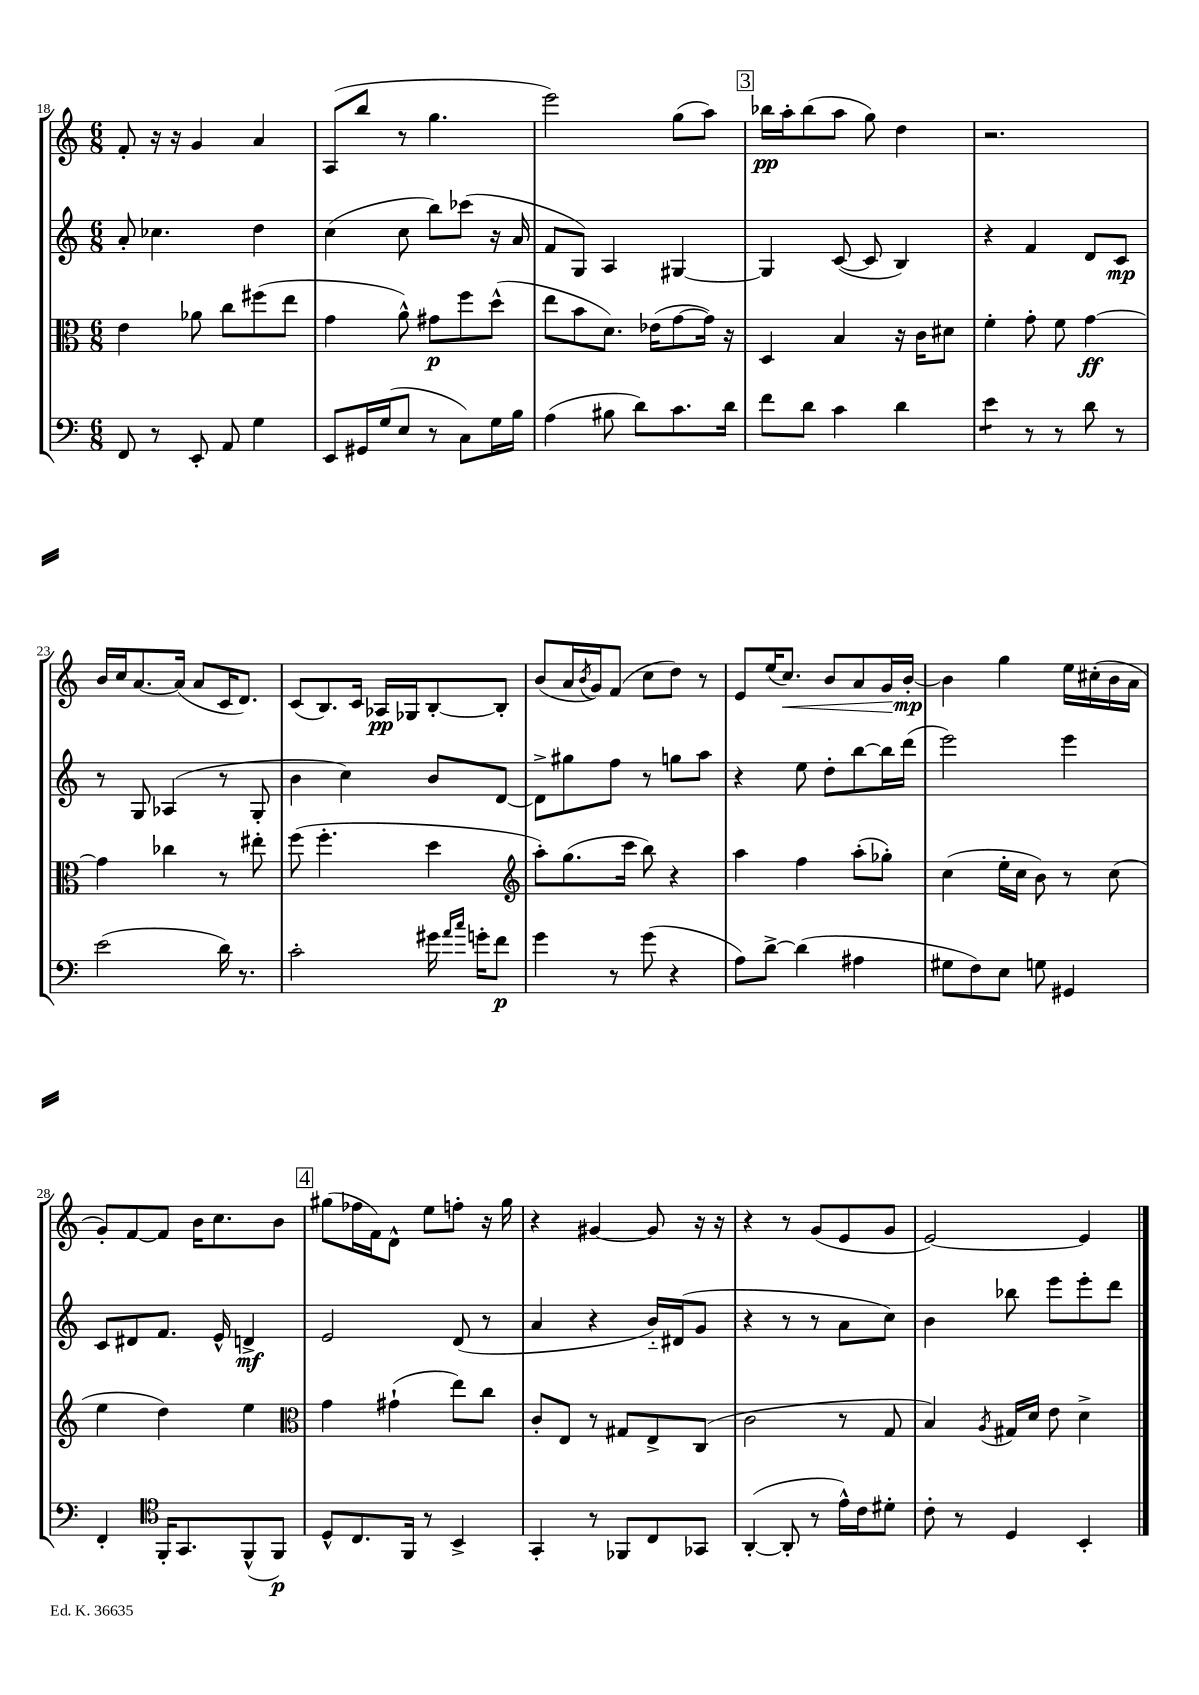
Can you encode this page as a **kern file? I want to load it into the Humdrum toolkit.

**kern	**kern	**kern	**kern
*staff4	*staff3	*staff2	*staff1
*clefF4	*clefC3	*clefG2	*clefG2
*k[]	*k[]	*k[]	*k[]
*M6/8	*M6/8	*M6/8	*M6/8
8FF	4e	8a'	8f'
8r	.	4.cc-	16r
.	.	.	16r
8EE'	8a-	.	4g
8AA	8cc	.	.
4G	(8ff#	4dd	4a
.	8ee	.	.
=	=	=	=
8EE	4g	(4cc	(8A
16GG#	.	.	8bb
(16G	.	.	.
8E	8a^^)	8cc	8r
8r	8g#	8bb)	4.gg
8C)	8ff	(8ccc-	.
16G	(8dd^^	16r	.
16B	.	16a	.
=	=	=	=
(4A	8ee	8f	2eee)
.	8b	8G)	.
8B#	8.d)	4A	.
8d)	.	.	.
.	(16e-	.	.
8.c	[8g	[4G#	(8gg
.	16g])	.	8aa)
16d	16r	.	.
=	=	=	=
8f	4D	4G#]	16bb-
.	.	.	16aa'
8d	.	.	(8bb-
4c	4B	([8c	8aa
.	.	8c]	8gg)
4d	16r	4B)	4dd
.	16c	.	.
.	8d#	.	.
=	=	=	=
4e	4f'	4r	2.r
8r	8g'	4f	.
8r	8f	.	.
8d	[4g	8d	.
8r	.	8c	.
=	=	=	=
(2e	4g]	8r	16b
.	.	.	16cc
.	.	8G	[8.a
.	4cc-	(4A-	.
.	.	.	(16a]
.	.	.	8a
16d)	8r	8r	16c
8.r	.	.	8.d)
.	8ee#'	8G'	.
=	=	=	=
2c'	(8ff	4b	(8c
.	4.ff'	.	8.B)
.	.	4cc)	.
.	.	.	16c
.	.	.	16A-
.	.	.	16G-
16g#	4dd	8b	[8B'
16qqa	.	.	.
16qqcc	.	.	.
16g'	.	.	.
8f	.	[8d	8B']
=	=	=	=
*	*clefG2	*	*
4g	8aa')	8d^]	(8b
.	(8.gg	8gg#	16a
.	.	.	8qb
.	.	.	16g)
8r	.	8ff	(8f
.	16ccc	.	.
(8g	8bb)	8r	8cc
4r	4r	8gg	8dd)
.	.	8aa	8r
=	=	=	=
8A)	4aa	4r	8e
[8d^	.	.	(16ee
.	.	.	8.cc)
(4d]	4ff	8ee	.
.	.	8dd'	8b
4A#	(8aa'	[8bb	8a
.	8gg-')	16bb]	16g
.	.	(16ddd	[16b'
=	=	=	=
8G#	(4cc	2eee)	4b]
8F)	.	.	.
8E	16ee'	.	4gg
.	16cc	.	.
8G	8b)	.	.
4GG#	8r	4eee	16ee
.	.	.	(16cc#'
.	(8cc	.	16b
.	.	.	16a
=	=	=	=
4FF'	4ee	8c	8g')
.	.	8d#	[8f
*clefC4	*	*	*
16FF'	4dd)	8.f	8f]
8.GG	.	.	.
.	.	.	16b
.	.	16e^^	8.cc
(8FF^^	4ee	4d^	.
8FF)	.	.	8b
=	=	=	=
*	*clefC3	*	*
8D^^	4g	2e	(8gg#
8.C	.	.	16ff-
.	.	.	16f)
.	(4g#`	.	8d^^
16FF	.	.	.
8r	.	.	8ee
4BB^	8ee)	(8d	8ff'
.	8cc	8r	16r
.	.	.	16gg#
=	=	=	=
4GG'	8c'	4a	4r
.	8E	.	.
8r	8r	4r	[4g#
8FF-	8G#	.	.
8C	8E^	16b'~)	8g#]
.	.	(16d#	.
8GG-	(8C	8g	16r
.	.	.	16r
=	=	=	=
([4AA'	2c	4r	4r
8AA']	.	8r	8r
8r	.	8r	(8g
16e^^)	8r	8a	8e
16c	.	.	.
8d#'	8G	8cc)	8g
=	=	=	=
8c'	4B)	4b	[2e)
8r	.	.	.
.	8qA	.	.
4D	16G#	8bb-	.
.	16d	.	.
.	8e	8eee	.
4BB'	4d^	8eee'	4e]
.	.	8ddd	.
==	==	==	==
*-	*-	*-	*-
